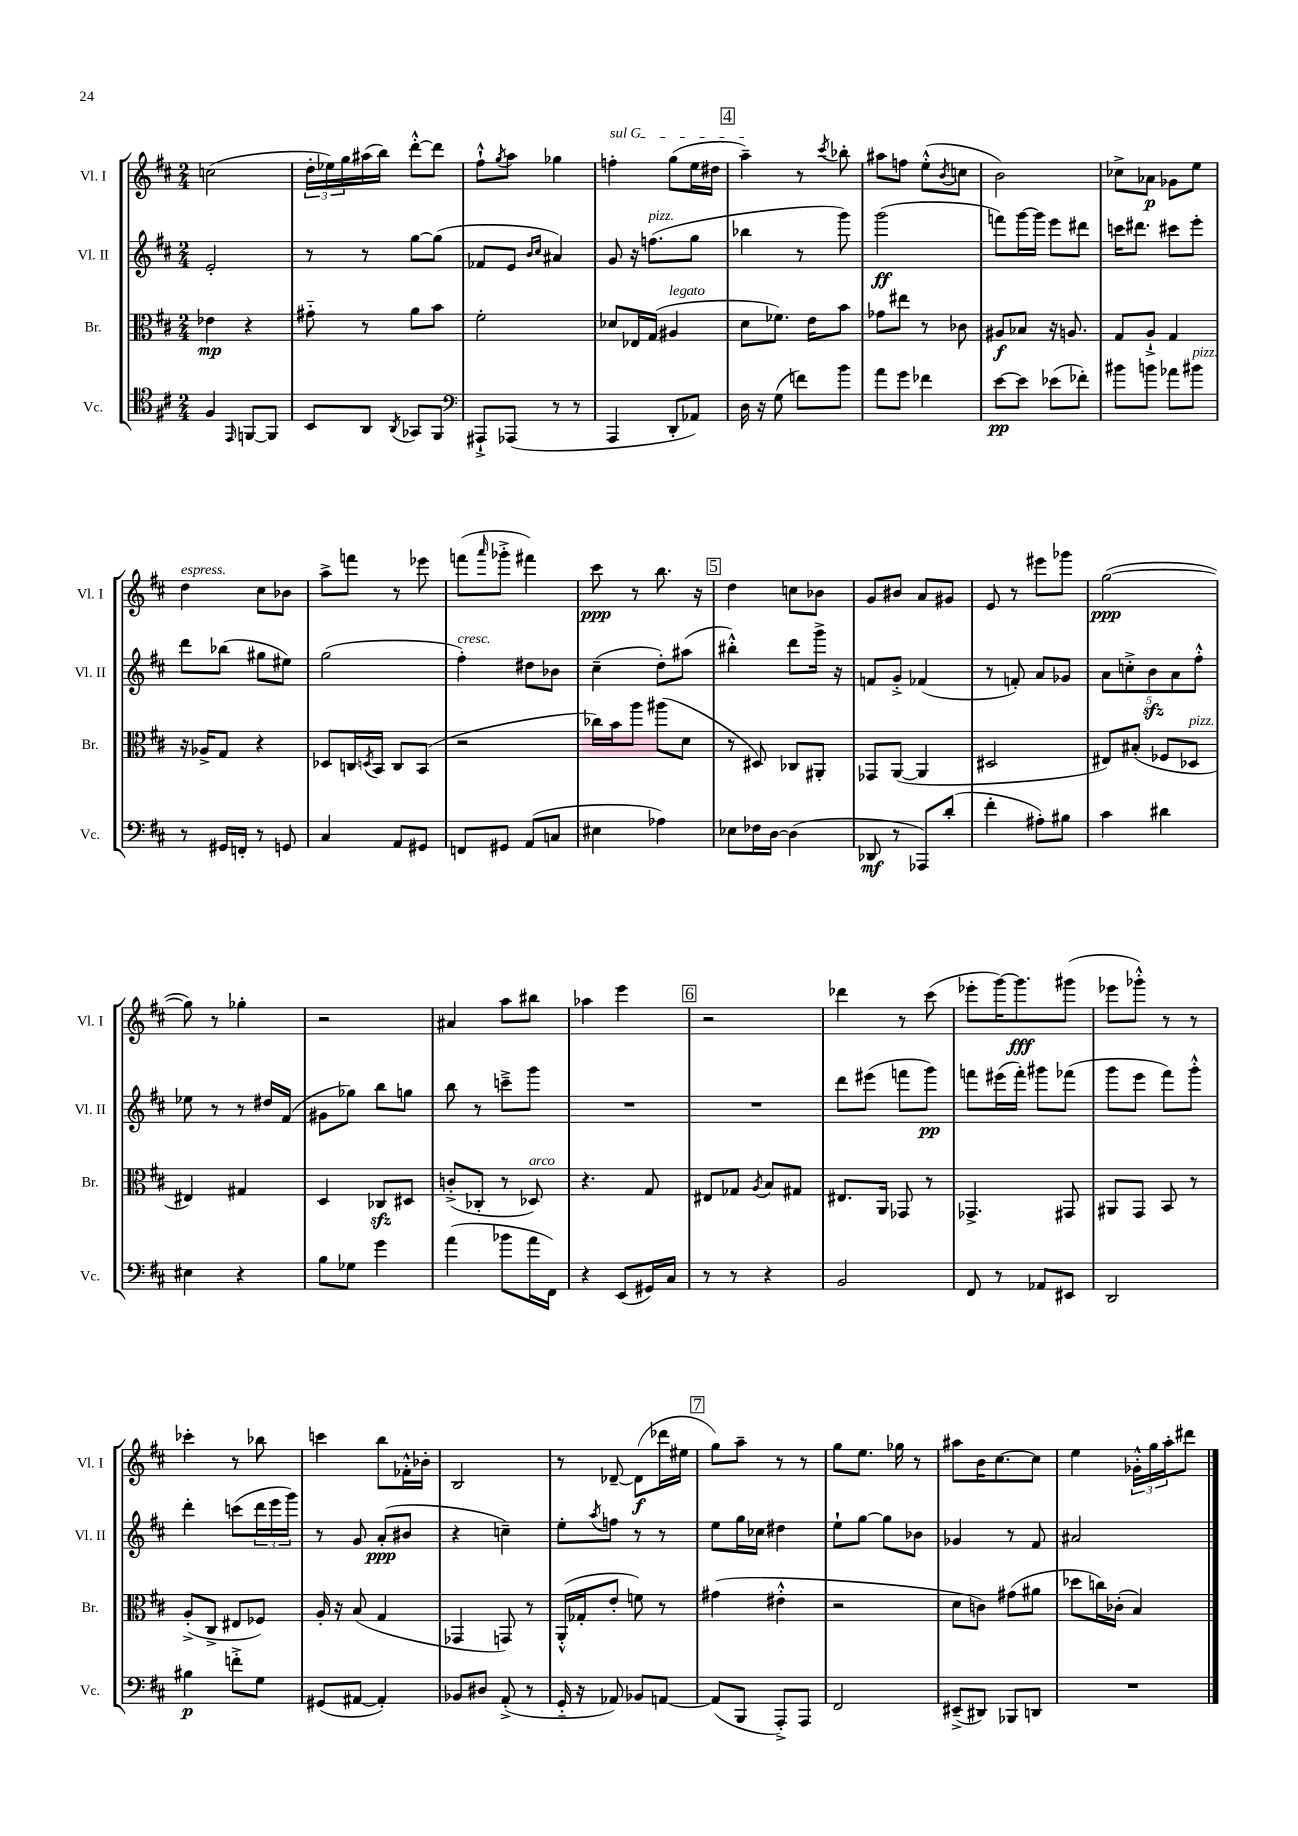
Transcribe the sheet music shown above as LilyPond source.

<<
\new StaffGroup <<
\new Staff = "s0" \with { instrumentName = "Vl. I" shortInstrumentName = "Vl. I" } {
    \clef treble \key d \major \numericTimeSignature \time 2/4
    c''2( |
    \tuplet 3/2 { d''16-. ees''16) g''16 } ais''16( b''16) d'''8~-.-^ d'''8 |
    fis''8-!-^ \acciaccatura { g''8 } a''8 ges''4 |
    \once \override TextSpanner.bound-details.left.text = \markup { \italic "sul G" } f''4-.\startTextSpan g''8( e''16 dis''16 |
    \mark \markup { \box "4" } a''4--\stopTextSpan) r8 \acciaccatura { cis'''8 } bes''8-. |
    ais''8 f''8 e''8-.-^( \acciaccatura { b'8 } c''8 |
    b'2) |
    ces''8-> aes'8\p ges'8 e''8 |
    d''4^\markup { \italic "espress." } cis''8 bes'8 |
    a''8-> f'''8 r8 ees'''8 |
    f'''8( \grace { a'''16 } ges'''8-.-> fis'''4) |
    cis'''8\ppp r8 b''8. r16 |
    \mark \markup { \box "5" } d''4 c''8 bes'8 |
    g'8 bis'8 a'8 gis'8 |
    e'8 r8 eis'''8 ges'''8 |
    g''2~\ppp( |
    g''8) r8 ges''4-. |
    r2 |
    ais'4 a''8 bis''8 |
    aes''4 e'''4 |
    \mark \markup { \box "6" } r2 |
    des'''4 r8 cis'''8( |
    ees'''8-. g'''16~) g'''8.\fff gis'''8( |
    ees'''8 ges'''8-.-^) r8 r8 |
    ces'''4-. r8 bes''8 |
    c'''4 b''8 fes'16-.-^ bes'16-. |
    b2 |
    r8 des'8~-- des'8\f( des'''16 eis''16 |
    \mark \markup { \box "7" } g''8) a''8-- r8 r8 |
    g''8 e''8. ges''16 r8 |
    ais''8 b'16 cis''8.~ cis''8 |
    e''4 \tuplet 3/2 { ges'16-.-^ g''16 a''16-. } dis'''8 \bar "|." |
}
\new Staff = "s1" \with { instrumentName = "Vl. II" shortInstrumentName = "Vl. II" } {
    \clef treble \key d \major \numericTimeSignature \time 2/4
    e'2-. |
    r8 r8 g''8~ g''8( |
    fes'8 e'8 \grace { b'16 cis''16 } ais'4) |
    g'8 r16 f''8.^\markup { \italic "pizz." }( g''8 |
    \mark \markup { \box "4" } bes''4 r8 g'''8) |
    g'''2\ff( |
    f'''8) g'''16~ g'''16 e'''8 dis'''8 |
    c'''16 dis'''8. cis'''8 e'''8-. |
    d'''8 bes''8( gis''8 eis''8) |
    g''2( |
    fis''4-.^\markup { \italic "cresc." }) dis''8 bes'8 |
    cis''4--( d''8-.) ais''8( |
    \mark \markup { \box "5" } bis''4-.-^) d'''8 g'''16-> r16 |
    f'8 g'8-.-> fes'4( |
    r8 f'8-.) a'8 ges'8 |
    \tuplet 5/4 { a'8 c''8-.-> b'8\sfz a'8 fis''8-.-^ } |
    ees''8 r8 r8 dis''16 fis'16( |
    gis'8 ges''8) b''8 g''8 |
    b''8 r8 c'''8---> g'''8 |
    R2 |
    \mark \markup { \box "6" } R2 |
    d'''8 eis'''8( f'''8 g'''8\pp) |
    f'''8 eis'''16( f'''16-.) gis'''8 fes'''8( |
    g'''8 e'''8 fis'''8) g'''8-.-^ |
    d'''4-. c'''8( \tuplet 3/2 { d'''16 e'''16 g'''16) } |
    r8 g'8 a'8-.\ppp( bis'8 |
    r4 c''4--) |
    e''8-. \acciaccatura { a''8 } f''8 r8 r8 |
    \mark \markup { \box "7" } e''8 g''16 ces''16 dis''4 |
    e''8-! g''8~ g''8 bes'8 |
    ges'4 r8 fis'8 |
    ais'2 \bar "|." |
}
\new Staff = "s2" \with { instrumentName = "Br." shortInstrumentName = "Br." } {
    \clef alto \key d \major \numericTimeSignature \time 2/4
    ees'4\mp r4 |
    gis'8-_ r8 a'8 b'8 |
    fis'2-. |
    des'8 ees16 g16( ais4^\markup { \italic "legato" } |
    \mark \markup { \box "4" } d'8 fes'8.) e'16 b'8 |
    ges'8 eis''8 r8 ces'8 |
    ais8\f bes8 r16 a8. |
    g8 a8-!-> g4 |
    r16 aes16-> g8 r4 |
    des8 c16 \acciaccatura { d8 } b,16 c8 b,8( |
    r2 |
    ces''16) b'16 a''8 ais''8( d'8 |
    \mark \markup { \box "5" } r8 dis8) ces8 ais,8-. |
    ges,8 a,8~( a,4 |
    dis2 |
    eis8) bis8-.( fes8 des8^\markup { \italic "pizz." } |
    eis4) gis4 |
    d4 ces8\sfz dis8 |
    c'8-.->( ces8-. r8 des8^\markup { \italic "arco" }) |
    r4. g8 |
    \mark \markup { \box "6" } eis8 ges8 \acciaccatura { a8 } b8 gis8 |
    eis8. a,16 ges,8 r8 |
    ges,4.-> gis,8 |
    ais,8 g,8 b,8 r8 |
    a8-.->( cis8-> eis8 fes8) |
    a16-. r16 b8( g4 |
    ges,4 g,8) r8 |
    a,16-.-^( ges16-. e'8-. f'8) r8 |
    \mark \markup { \box "7" } gis'4( eis'4-.-^ |
    r2 |
    d'8 c'8) gis'8( ais'8 |
    des''8 c''16) ces'16-.( b4) \bar "|." |
}
\new Staff = "s3" \with { instrumentName = "Vc." shortInstrumentName = "Vc." } {
    \clef tenor \key d \major \numericTimeSignature \time 2/4
    fis4 \grace { e,16 } f,8~ f,8 |
    b,8 a,8 \acciaccatura { a,8 } ges,8 fis,8 |
    \clef bass ais,,8-!-> aes,,8( r8 r8 |
    a,,4 d,8-. aes,8) |
    \mark \markup { \box "4" } d16 r16 g8( f'8) b'8 |
    a'8 g'8 fes'4 |
    e'8~\pp e'8 ees'8( fes'8-.) |
    bis'8 b'8 aes'8 bis'8^\markup { \italic "pizz." } |
    r8 gis,16 f,16-. r8 g,8 |
    cis4 a,8 gis,8 |
    f,8 gis,8 a,8( c8 |
    eis4 aes4) |
    \mark \markup { \box "5" } ees8 fes16 d16~ d4( |
    des,8\mf r8 aes,,8) d'8-.( |
    fis'4-. ais8-.) bis8 |
    cis'4 dis'4 |
    eis4 r4 |
    b8 ges8 g'4 |
    a'4( bes'8 a'16 fis,16) |
    r4 e,8( gis,16) cis16 |
    \mark \markup { \box "6" } r8 r8 r4 |
    b,2 |
    fis,8 r8 aes,8 eis,8 |
    d,2 |
    bis4\p f'8-.-> g8 |
    gis,8( ais,8~ ais,4-.) |
    bes,8 dis8 a,8-.->( r8 |
    g,16-_ r16 aes,8) bes,8 a,8~ |
    \mark \markup { \box "7" } a,8( b,,8 a,,8-.->) a,,8 |
    fis,2 |
    eis,8--->( dis,8) bes,,8 d,8 |
    R2 \bar "|." |
}
>>
>>
\layout { \context { \Score \remove "Bar_number_engraver" } }
